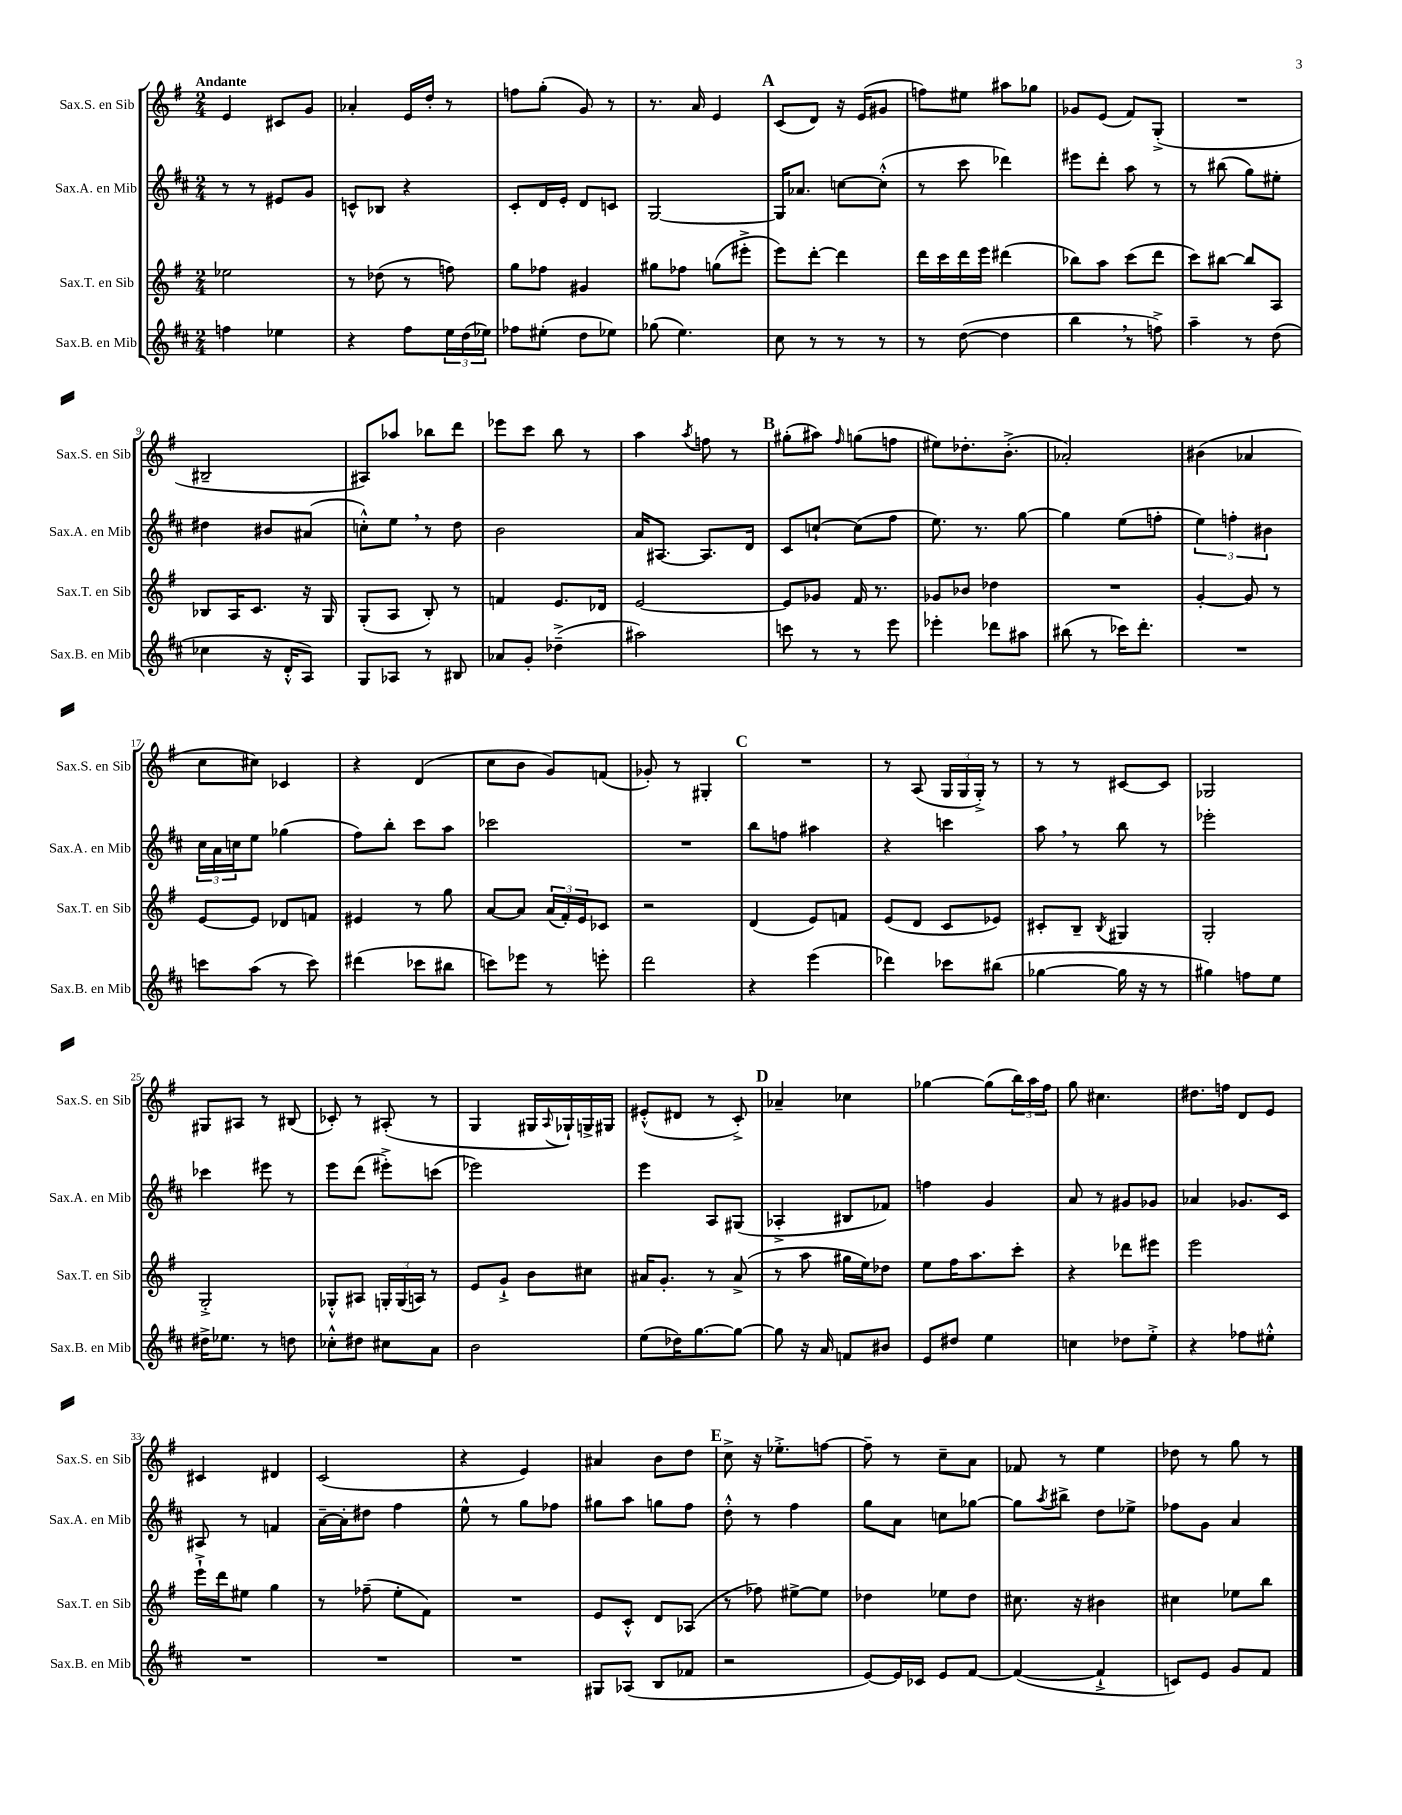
<<
\new StaffGroup <<
\new Staff = "s0" \with { instrumentName = "Sax.S. en Sib" shortInstrumentName = "Sax.S. en Sib" } {
    \clef treble \key g \major \numericTimeSignature \time 2/4 \tempo "Andante"
    e'4 cis'8 g'8 |
    aes'4-. e'16 d''16-. r8 |
    f''8 g''8-.( g'8) r8 |
    r8. a'16 e'4 |
    \mark \markup { \bold "A" } c'8( d'8) r16 e'16( gis'8 |
    f''8) eis''8 ais''8 ges''8 |
    ges'8 e'8( fis'8) g8-.->( |
    R2 |
    bis2-- |
    ais8) aes''8 bes''8 d'''8 |
    ees'''8 c'''8 b''8 r8 |
    a''4 \acciaccatura { a''8 } f''8 r8 |
    \mark \markup { \bold "B" } gis''8-.( ais''8) \grace { fis''16 } g''8( f''8 |
    eis''8) des''8.-. b'8.-.->( |
    aes'2-.) |
    bis'4( aes'4 |
    c''8 cis''8) ces'4 |
    r4 d'4( |
    c''8 b'8 g'8) f'8( |
    ges'8-.) r8 gis4-. |
    \mark \markup { \bold "C" } R2 |
    r8 a8( \tuplet 3/2 { g16 g16 g16-.->) } r8 |
    r8 r8 cis'8~ cis'8 |
    ges2 |
    gis8 ais8 r8 bis8( |
    ces'8-.) r8 ais8-.( r8 |
    g4 gis16 \appoggiatura { a8 } ges16-!) g16-> gis16 |
    eis'8-.-^( dis'8 r8 c'8-.->) |
    \mark \markup { \bold "D" } aes'4-- ces''4 |
    ges''4~ ges''8( \tuplet 3/2 { b''16) a''16 fis''16 } |
    g''8 cis''4. |
    dis''8. f''16 d'8 e'8 |
    cis'4 dis'4 |
    c'2( |
    r4 e'4) |
    ais'4 b'8 d''8 |
    \mark \markup { \bold "E" } c''8-> r16 ees''8.-.-> f''8~ |
    f''8-- r8 c''8-- a'8 |
    fes'8 r8 e''4 |
    des''8 r8 g''8 r8 \bar "|." |
}
\new Staff = "s1" \with { instrumentName = "Sax.A. en Mib" shortInstrumentName = "Sax.A. en Mib" } {
    \clef treble \key d \major \numericTimeSignature \time 2/4
    r8 r8 eis'8 g'8 |
    c'8-^ bes8 r4 |
    cis'8-. d'16 e'16-. d'8 c'8 |
    g2~ |
    \mark \markup { \bold "A" } g16 aes'8. c''8~ c''8-.-^( |
    r8 cis'''8 des'''4) |
    eis'''8 d'''8-. a''8 r8 |
    r8 bis''8( g''8) eis''8-. |
    dis''4 bis'8 ais'8( |
    c''8-.-^) e''8 \breathe r8 d''8 |
    b'2 |
    a'16 ais8.~ ais8. d'16 |
    \mark \markup { \bold "B" } cis'8 c''8~-! c''8( fis''8 |
    e''8.) r8. g''8~ |
    g''4 e''8( f''8-. |
    \tuplet 3/2 { e''4) f''4-. bis'4 } |
    \tuplet 3/2 { cis''16 a'16 c''16 } e''8 ges''4( |
    fis''8) b''8-. cis'''8 a''8 |
    ces'''2 |
    R2 |
    \mark \markup { \bold "C" } b''8 f''8 ais''4 |
    r4 c'''4 |
    a''8 \breathe r8 b''8 r8 |
    ees'''2-. |
    ces'''4 eis'''8 r8 |
    e'''8 d'''8( eis'''8-.->) c'''8( |
    ees'''2) |
    e'''4 a8 gis8( |
    \mark \markup { \bold "D" } aes4-.-> bis8 fes'8) |
    f''4 g'4 |
    a'8 r8 gis'8 ges'8 |
    aes'4 ges'8. cis'16 |
    ais8 r8 f'4 |
    a'16~-- a'16-. dis''8 fis''4 |
    e''8-^ r8 g''8 fes''8 |
    gis''8 a''8 g''8 fis''8 |
    \mark \markup { \bold "E" } d''8-.-^ r8 fis''4 |
    g''8 a'8 c''8 ges''8~ |
    ges''8 \acciaccatura { a''8 } bis''8-> d''8 ees''8-> |
    fes''8 g'8 a'4 \bar "|." |
}
\new Staff = "s2" \with { instrumentName = "Sax.T. en Sib" shortInstrumentName = "Sax.T. en Sib" } {
    \clef treble \key g \major \numericTimeSignature \time 2/4
    ees''2 |
    r8 des''8( r8 f''8) |
    g''8 fes''8 gis'4 |
    gis''8 fes''8 g''8( eis'''8-.-> |
    \mark \markup { \bold "A" } e'''8) d'''8~-. d'''4 |
    d'''16 c'''16 d'''16 e'''16 dis'''4( |
    bes''8) a''8 c'''8( d'''8 |
    c'''8) bis''8~ bis''8 a8 |
    bes8 a16 c'8. r16 g16 |
    g8-.( a8 b8-.) r8 |
    f'4 e'8. des'16 |
    e'2~ |
    \mark \markup { \bold "B" } e'8 ges'8 fis'16 r8. |
    ges'8 bes'8 des''4 |
    R2 |
    g'4~-. g'8 r8 |
    e'8~ e'8 des'8 f'8 |
    eis'4 r8 g''8 |
    a'8~ a'8 \tuplet 3/2 { a'16( fis'16-.) e'16 } ces'8 |
    r2 |
    \mark \markup { \bold "C" } d'4( e'8) f'8 |
    e'8( d'8 c'8 ees'8) |
    cis'8-. b8-- \acciaccatura { b8 } gis4 |
    g2-. |
    g2-.-> |
    ges8-.-^ ais8 \tuplet 3/2 { g16-. g16( a16) } r8 |
    e'8 g'8-!-> b'8 cis''8 |
    ais'16 g'8.-. r8 ais'8->( |
    \mark \markup { \bold "D" } r8 a''8 gis''16 e''16) des''8 |
    e''8 fis''16 a''8. c'''8-. |
    r4 des'''8 eis'''8 |
    e'''2 |
    e'''16-!-> d'''16 eis''8 g''4 |
    r8 fes''8--( e''8-. fis'8) |
    R2 |
    e'8 c'8-.-^ d'8 aes8( |
    \mark \markup { \bold "E" } r8 fes''8) eis''8~-> eis''8 |
    des''4 ees''8 des''8 |
    cis''8. r16 bis'4 |
    cis''4 ees''8 b''8 \bar "|." |
}
\new Staff = "s3" \with { instrumentName = "Sax.B. en Mib" shortInstrumentName = "Sax.B. en Mib" } {
    \clef treble \key d \major \numericTimeSignature \time 2/4
    f''4 ees''4 |
    r4 fis''8 \tuplet 3/2 { e''16 d''16( ees''16) } |
    fes''8 eis''8-.( d''8 ees''8) |
    ges''8( e''4.) |
    \mark \markup { \bold "A" } cis''8 r8 r8 r8 |
    r8 d''8~( d''4 |
    b''4 \breathe r8 f''8->) |
    a''4-- r8 d''8( |
    ces''4 r16 d'16-.-^ a8) |
    g8 aes8 r8 bis8 |
    aes'8 g'8-. des''4--->( |
    ais''2) |
    \mark \markup { \bold "B" } c'''8 r8 r8 e'''8 |
    ees'''4-. des'''8 ais''8 |
    bis''8( r8 ces'''16) d'''8.-. |
    R2 |
    c'''8 a''8( r8 c'''8) |
    dis'''4( ces'''8 bis''8 |
    c'''8) ees'''8 r8 e'''8-. |
    d'''2 |
    \mark \markup { \bold "C" } r4 e'''4( |
    des'''4) ces'''8 bis''8( |
    ges''4~ ges''16 r16 r8 |
    gis''4) f''8 e''8 |
    dis''16-> ees''8. r8 d''8 |
    ces''8-.-^ dis''8 cis''8 a'8 |
    b'2 |
    e''8( des''16) g''8.~ g''8~ |
    \mark \markup { \bold "D" } g''8 r16 a'16 f'8 bis'8 |
    e'8 dis''8 e''4 |
    c''4 des''8 e''8-.-> |
    r4 fes''8 eis''8-.-^ |
    R2 |
    R2 |
    R2 |
    gis8 aes8( b8 fes'8 |
    \mark \markup { \bold "E" } r2 |
    e'8~) e'16 ces'16 e'8 fis'8~ |
    fis'4~( fis'4-!-> |
    c'8) e'8 g'8 fis'8 \bar "|." |
}
>>
>>
